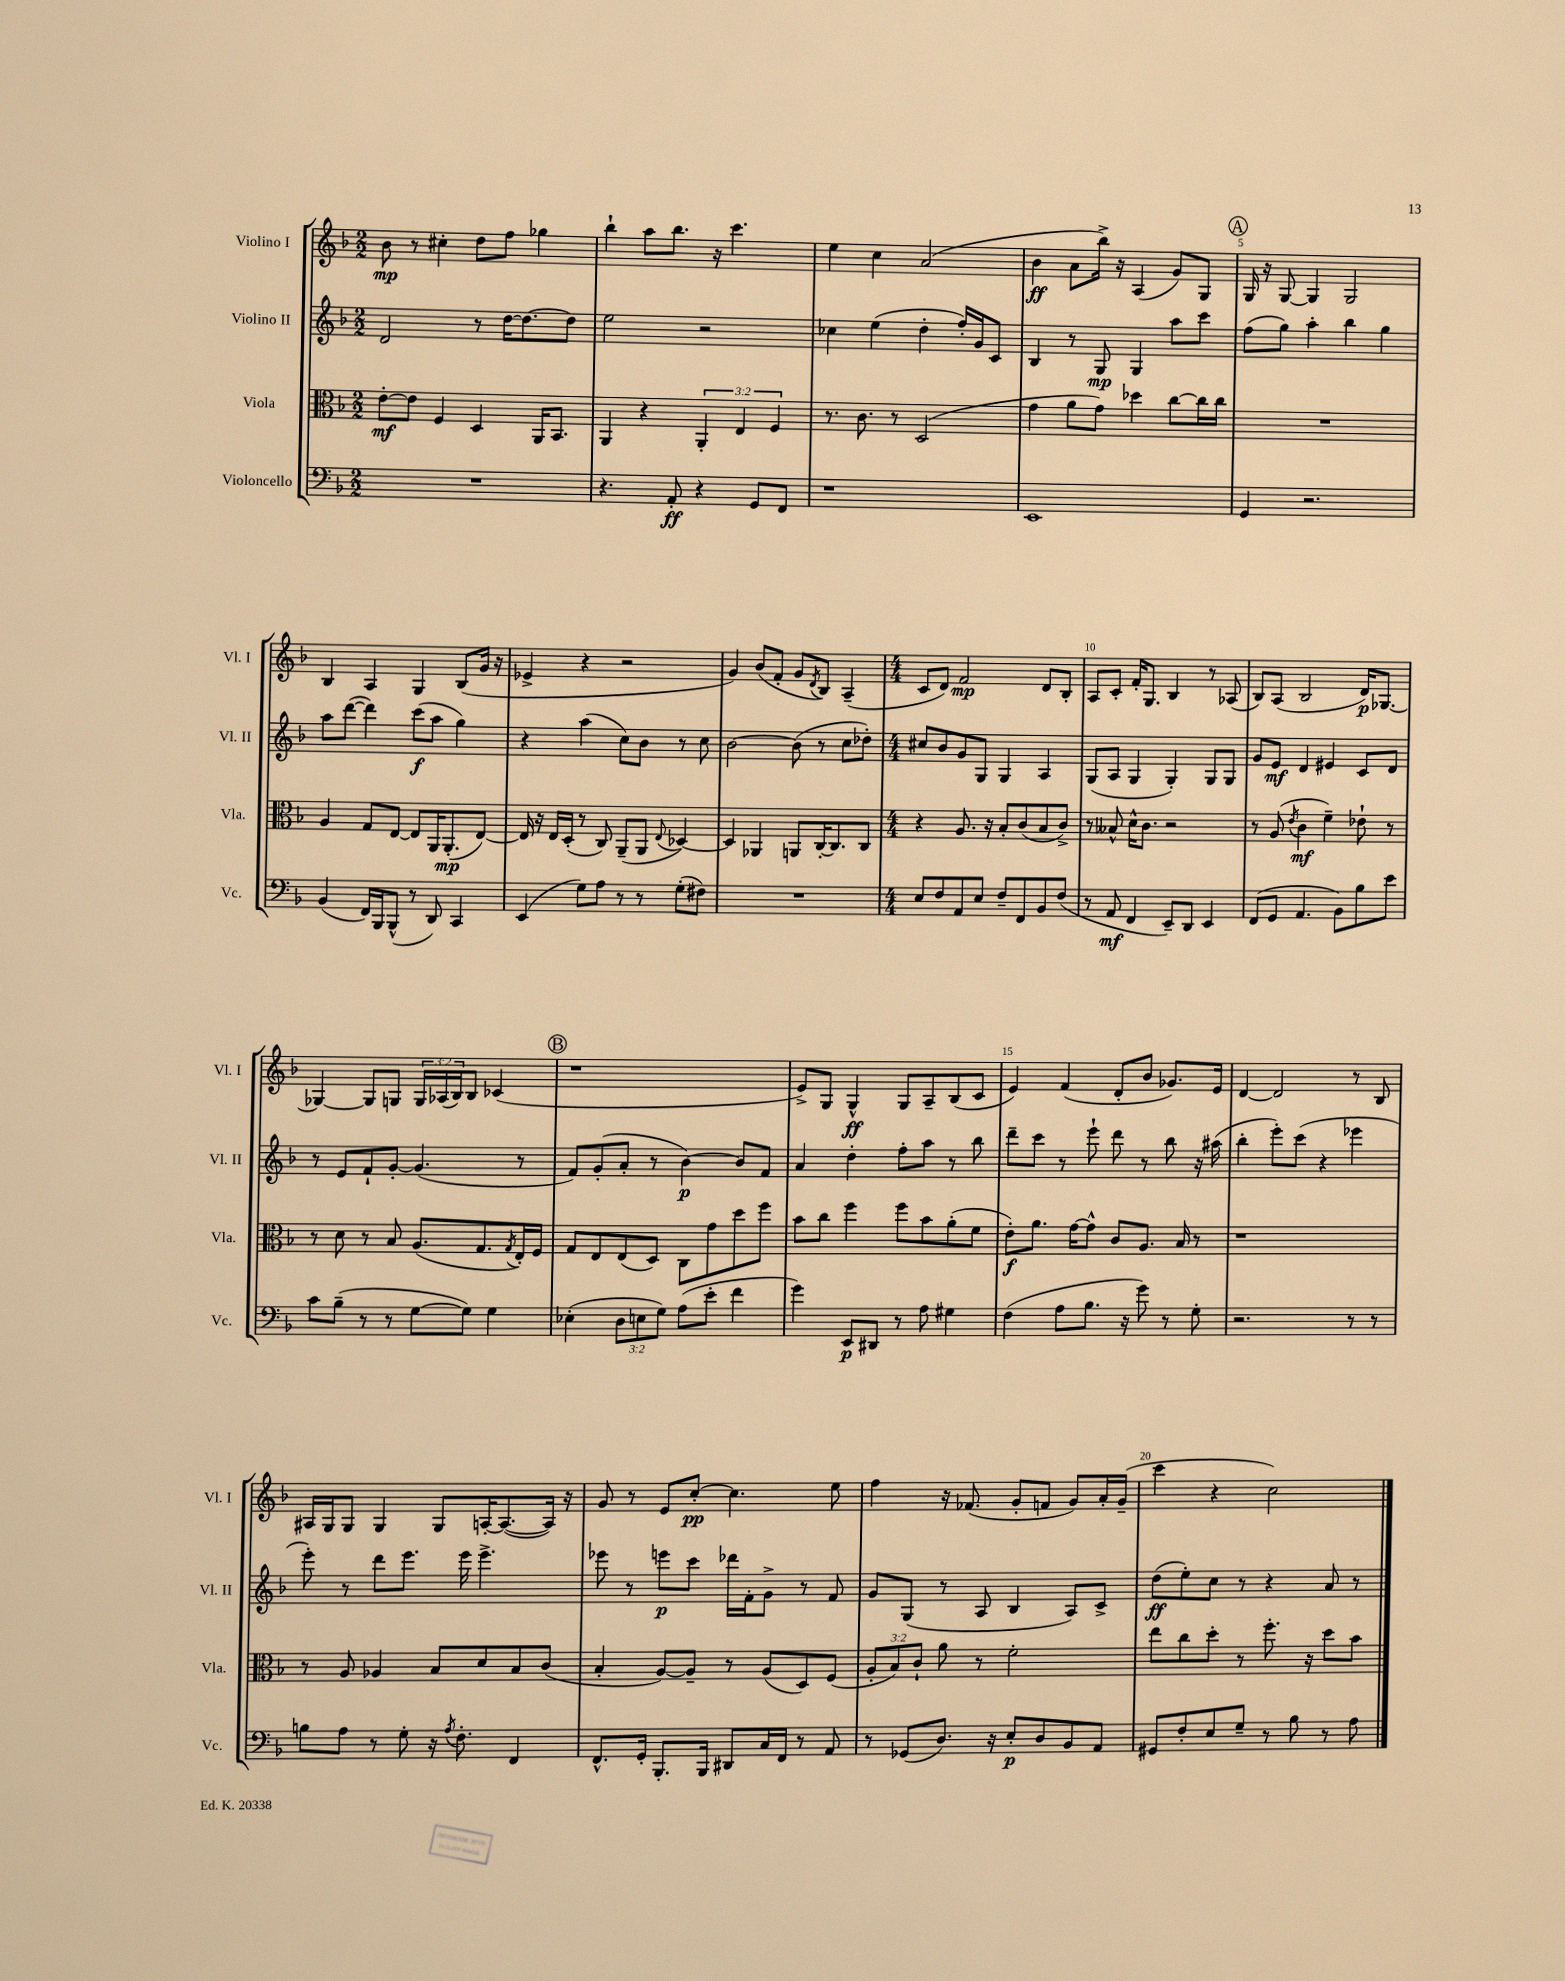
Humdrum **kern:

**kern	**dynam	**kern	**dynam	**kern	**dynam	**kern	**dynam
*part4	*part4	*part3	*part3	*part2	*part2	*part1	*part1
*staff4	*staff4	*staff3	*staff3	*staff2	*staff2	*staff1	*staff1
*I"Violoncello	*	*I"Viola	*	*I"Violino II	*	*I"Violino I	*
*I'Vc.	*	*I'Vla.	*	*I'Vl. II	*	*I'Vl. I	*
*clefF4	*	*clefC3	*	*clefG2	*	*clefG2	*
*k[b-]	*	*k[b-]	*	*k[b-]	*	*k[b-]	*
*M2/2	*	*M2/2	*	*M2/2	*	*M2/2	*
=1	=1	=1	=1	=1	=1	=1	=1
1r	.	[8e'\L	mf	2d/	.	8b-\	mp
.	.	8e\J]	.	.	.	8r	.
.	.	4F/	.	.	.	4cc#X'\	.
.	.	4D/	.	8r	.	8dd\L	.
.	.	.	.	[16dd\KL	.	8ff\J	.
.	.	.	.	8.dd\_	.	.	.
.	.	16AA/KL	.	.	.	4gg-X\	.
.	.	8.BB-/J	.	.	.	.	.
.	.	.	.	8dd\J]	.	.	.
=2	=2	=2	=2	=2	=2	=2	=2
4.r	.	4AA/	.	2ee\	.	4bb-`\	.
.	.	4r	.	.	.	8aa\L	.
8AA'/	ff	.	.	.	.	8.bb-\J	.
4r	.	6AA'/	.	2r	.	.	.
.	.	.	.	.	.	16r	.
.	.	.	.	.	.	4.ccc\	.
.	.	6E/	.	.	.	.	.
8GG/L	.	.	.	.	.	.	.
.	.	6F/	.	.	.	.	.
8FF/J	.	.	.	.	.	.	.
=3	=3	=3	=3	=3	=3	=3	=3
1r	.	8.r	.	4cc-X\	.	4ee\	.
.	.	8.c\	.	.	.	.	.
.	.	.	.	(4ee\	.	4cc\	.
.	.	8r	.	.	.	.	.
.	.	(2D/	.	4dd'\	.	(2a/	.
.	.	.	.	16ff'/LL)	.	.	.
.	.	.	.	16g/J	.	.	.
.	.	.	.	8c/J	.	.	.
=4	=4	=4	=4	=4	=4	=4	=4
1EE	.	4g\	.	4B-/	.	4b-\	ff
.	.	8a\L	.	8r	.	8a\L	.
.	.	8g\J)	.	8G/	mp	16bb-^\Jk)	.
.	.	.	.	.	.	16r	.
.	.	4dd-X\	.	4G/	.	(4A/	.
.	.	[8cc\L	.	8aa\L	.	8g/L)	.
.	.	16cc\L]	.	8ccc\J	.	8G/J	.
.	.	16cc\JJ	.	.	.	.	.
!!LO:REH:place=s1:t=A
=5	=5	=5	=5	=5	=5	=5	=5
4GG/	.	1r	.	(8ff\L	.	16G/	.
.	.	.	.	.	.	16r	.
.	.	.	.	8gg\J)	.	[8G/	.
2.r	.	.	.	4aa'\	.	4G/]	.
.	.	.	.	4bb-\	.	2G/	.
.	.	.	.	4gg\	.	.	.
!!LO:LB:g=z
=6	=6	=6	=6	=6	=6	=6	=6
(4BB-/	.	4A/	.	8aa\L	.	4B-/	.
.	.	.	.	([8ddd\J	.	.	.
16FF/LL)	.	8G/L	.	4ddd\])	.	4A/	.
16BBB-/J	.	.	.	.	.	.	.
(8BBB-^^/J	.	[8E/J	.	.	.	.	.
8r	.	8E/L]	.	(8ccc\L	f	4G/	.
8DD/)	.	16AA/K	.	8aa\J	.	.	.
.	.	(8.AA'/	mp	.	.	.	.
4CC/	.	.	.	4gg\)	.	(8B-/L	.
.	.	[8E/J)	.	.	.	16g/Jk	.
.	.	.	.	.	.	16r	.
=7	=7	=7	=7	=7	=7	=7	=7
(4EE/	.	16E/]	.	4r	.	4e-X^/	.
.	.	16r	.	.	.	.	.
.	.	16E/LL	.	.	.	.	.
.	.	(16D'/JJ	.	.	.	.	.
8G\L)	.	8r	.	(4aa\	.	4r	.
8A\J	.	8C/)	.	.	.	.	.
8r	.	(8AA~/L	.	8cc\L)	.	2r	.
8r	.	8AA/J	.	8b-\J	.	.	.
.	.	8qqE/	.	.	.	.	.
(8G'\L	.	[4D-X/)	.	8r	.	.	.
8F#X\J)	.	.	.	8cc\	.	.	.
=8	=8	=8	=8	=8	=8	=8	=8
1r	.	4D-/]	.	[2b-\	.	4g/)	.
.	.	4AA-X/	.	.	.	(8b-/L	.
.	.	.	.	.	.	8f'/J	.
.	.	8AAn/L	.	(8b-\]	.	8g/L	.
.	.	.	.	.	.	8qd/	.
.	.	[16C'/K	.	8r	.	8B-/J)	.
.	.	8.C/]	.	.	.	.	.
.	.	.	.	8cc\L	.	(4A~/	.
.	.	8C/J	.	8dd-X'\J)	.	.	.
=9	=9	=9	=9	=9	=9	=9	=9
*M4/4	*	*M4/4	*	*M4/4	*	*M4/4	*
8E/L	.	4r	.	8cc#X/L	.	8c/L	.
8F/	.	.	.	8b-/	.	8d/J)	.
8AA/	.	8.A/	.	8g/	.	2f/	mp
8E/J	.	.	.	8G/J	.	.	.
.	.	16r	.	.	.	.	.
8F~/L	.	8B-'/L	.	4G/	.	.	.
8FF/	.	(8c/	.	.	.	.	.
8BB-/	.	8B-/	.	4A/	.	8d/L	.
(8F/J	.	8c^/J)	.	.	.	8B-'/J	.
=10	=10	=10	=10	=10	=10	=10	=10
8r	.	8r	.	(8G/L	.	8A/L	.
8AA/	mf	8B--X^^/	.	8A/J	.	8c'/J	.
4FF/	.	16d^^\KL	.	4G/	.	16f'/KL	.
.	.	8.c\J	.	.	.	8.G/J	.
8EE~/L)	.	2r	.	4G'/)	.	4B-/	.
8DD/J	.	.	.	.	.	.	.
4EE/	.	.	.	8G/L	.	8r	.
.	.	.	.	8G/J	.	(8A-X/	.
=11	=11	=11	=11	=11	=11	=11	=11
(8FF/L	.	8r	.	8g/L	.	8B-/L)	.
8GG/J	.	(8A/	.	8e/J	mf	(8A/J	.
.	.	8qe/	.	.	.	.	.
4.AA/	.	4c\	mf	4d/	.	2B-/	.
.	.	4f~\)	.	4e#X/	.	.	.
8BB-\L)	.	.	.	.	.	.	.
8B-\	.	8e-X`\	.	8c/L	.	16d/KL)	p
.	.	.	.	.	.	[8.G-X/J	.
8e\J	.	8r	.	8d/J	.	.	.
!!LO:LB:g=z
=12	=12	=12	=12	=12	=12	=12	=12
8c\L	.	8r	.	8r	.	4G-X/_	.
(8B-~\J	.	8d\	.	8e/L	.	.	.
8r	.	8r	.	8f`/	.	8G-/L]	.
8r	.	8B-/	.	[8g'/J	.	8Gn/J	.
[8G\L	.	(8.A/L	.	(4.g/]	.	24G/LL	.
.	.	.	.	.	.	(24A-X/	.
.	.	.	.	.	.	24B-/J)	.
8G\J])	.	.	.	.	.	8B-/J	.
.	.	8.G/	.	.	.	.	.
4G\	.	.	.	.	.	(4c-X/	.
.	.	8qG/	.	.	.	.	.
.	.	16E'/L)	.	8r	.	.	.
.	.	16F/JJ	.	.	.	.	.
!!LO:REH:place=s1:t=B
=13	=13	=13	=13	=13	=13	=13	=13
(4E-X'\	.	8G/L	.	8f/L)	.	1r	.
.	.	8E/	.	(8g'/	.	.	.
12D\L	.	(8E/	.	8a'/J	.	.	.
12En\	.	.	.	.	.	.	.
.	.	8D/J)	.	8r	.	.	.
12G\J)	.	.	.	.	.	.	.
(8A\L	.	8C\L	.	[4b-\)	p	.	.
8e'\J	.	8g\	.	.	.	.	.
4f\	.	8dd\	.	8b-/L]	.	.	.
.	.	8ff\J	.	8f/J	.	.	.
=14	=14	=14	=14	=14	=14	=14	=14
4g\)	.	8b-\L	.	4a/	.	8e^/L)	.
.	.	8cc\J	.	.	.	8G/J	.
8EE/L	p	4ff\	.	4dd'\	.	4G^^/	ff
8DD#X/J	.	.	.	.	.	.	.
8r	.	8ff\L	.	8ff'\L	.	8G/L	.
8A\	.	8b-\	.	8aa\J	.	8A~/	.
4G#X\	.	(8a'\	.	8r	.	(8B-/	.
.	.	8f\J	.	8bb-\	.	8c/J	.
=15	=15	=15	=15	=15	=15	=15	=15
(4F\	.	8e'\L)	f	8ddd~\L	.	4e/)	.
.	.	8.a\J	.	8ccc\J	.	.	.
8A\L	.	.	.	8r	.	(4f/	.
.	.	[16g\KL	.	.	.	.	.
8.B-\J	.	8g^^\J]	.	8eee`\	.	.	.
.	.	8c/L	.	8ddd\	.	8d'/L	.
16r	.	.	.	.	.	.	.
8g\)	.	8.A/J	.	8r	.	8b-/J	.
8r	.	.	.	8bb-\	.	8.g-X/L)	.
.	.	16B-/	.	.	.	.	.
8G'\	.	8r	.	16r	.	.	.
.	.	.	.	(16aa#X\	.	16e/Jk	.
=16	=16	=16	=16	=16	=16	=16	=16
2.r	.	1r	.	4bb-'\	.	[4d/	.
.	.	.	.	8eee'\L)	.	2d/]	.
.	.	.	.	(8ccc\J	.	.	.
.	.	.	.	4r	.	.	.
8r	.	.	.	4eee-X\	.	8r	.
8r	.	.	.	.	.	8B-/	.
!!LO:LB:g=z
=17	=17	=17	=17	=17	=17	=17	=17
8Bn\L	.	8r	.	8eee'\)	.	16A#X/LL	.
.	.	.	.	.	.	16G/J	.
8A\J	.	8A/	.	8r	.	8G/J	.
8r	.	4A-X/	.	8ddd\L	.	4G/	.
8G'\	.	.	.	8.eee\J	.	.	.
16r	.	8B-/L	.	.	.	8G/L	.
8qA/	.	.	.	.	.	.	.
8.F'\	.	.	.	16eee\	.	.	.
.	.	8d/	.	4.eee^\	.	[16An'/K	.
.	.	.	.	.	.	(8.A/_	.
4FF/	.	8B-/	.	.	.	.	.
.	.	(8c/J	.	.	.	16A/Jk])	.
.	.	.	.	.	.	16r	.
=18	=18	=18	=18	=18	=18	=18	=18
8.FF^^/L	.	4B-'/	.	8eee-X\	.	8g/	.
.	.	.	.	8r	.	8r	.
16GG'/Jk	.	.	.	.	.	.	.
8.BBB-'/L	.	[8A/L)	.	8eeen\L	p	8e/L	.
.	.	8A~/J]	.	8ccc\J	.	[8cc'/J	pp
16BBB-/Jk	.	.	.	.	.	.	.
8DD#X/L	.	8r	.	16ddd-X\LL	.	4.cc\]	.
.	.	.	.	16f'\J	.	.	.
16C/L	.	(8A/L	.	8g^\J	.	.	.
16FF/JJ	.	.	.	.	.	.	.
8r	.	8D/)	.	8r	.	.	.
8AA/	.	(8F/J	.	8f/	.	8ee\	.
=19	=19	=19	=19	=19	=19	=19	=19
8r	.	12A'/L	.	8g/L	.	4ff\	.
.	.	12B-/)	.	.	.	.	.
(8GG-X/L	.	.	.	(8G/J	.	.	.
.	.	12c`/J	.	.	.	.	.
8.D/J)	.	8a\	.	8r	.	16r	.
.	.	.	.	.	.	(8.f-X/	.
.	.	8r	.	8A/	.	.	.
16r	.	.	.	.	.	.	.
8E'/L	p	2f'\	.	4B-/	.	8g'/L	.
8D/	.	.	.	.	.	8fn/J	.
8BB-/	.	.	.	8A/L)	.	8g/L)	.
8AA/J	.	.	.	8c^/J	.	16a'/L	.
.	.	.	.	.	.	(16g~/JJ	.
=20	=20	=20	=20	=20	=20	=20	=20
8GG#X/L	.	8ee\L	.	(8dd\L	ff	4ccc\	.
8F'/	.	8cc\	.	8ee'\)	.	.	.
8E/	.	8dd'\J	.	8cc\J	.	4r	.
8G~/J	.	8r	.	8r	.	.	.
8r	.	8.ff'\	.	4r	.	2cc\)	.
8B-\	.	.	.	.	.	.	.
.	.	16r	.	.	.	.	.
8r	.	8dd\L	.	8a/	.	.	.
8A\	.	8b-\J	.	8r	.	.	.
==	==	==	==	==	==	==	==
*-	*-	*-	*-	*-	*-	*-	*-
